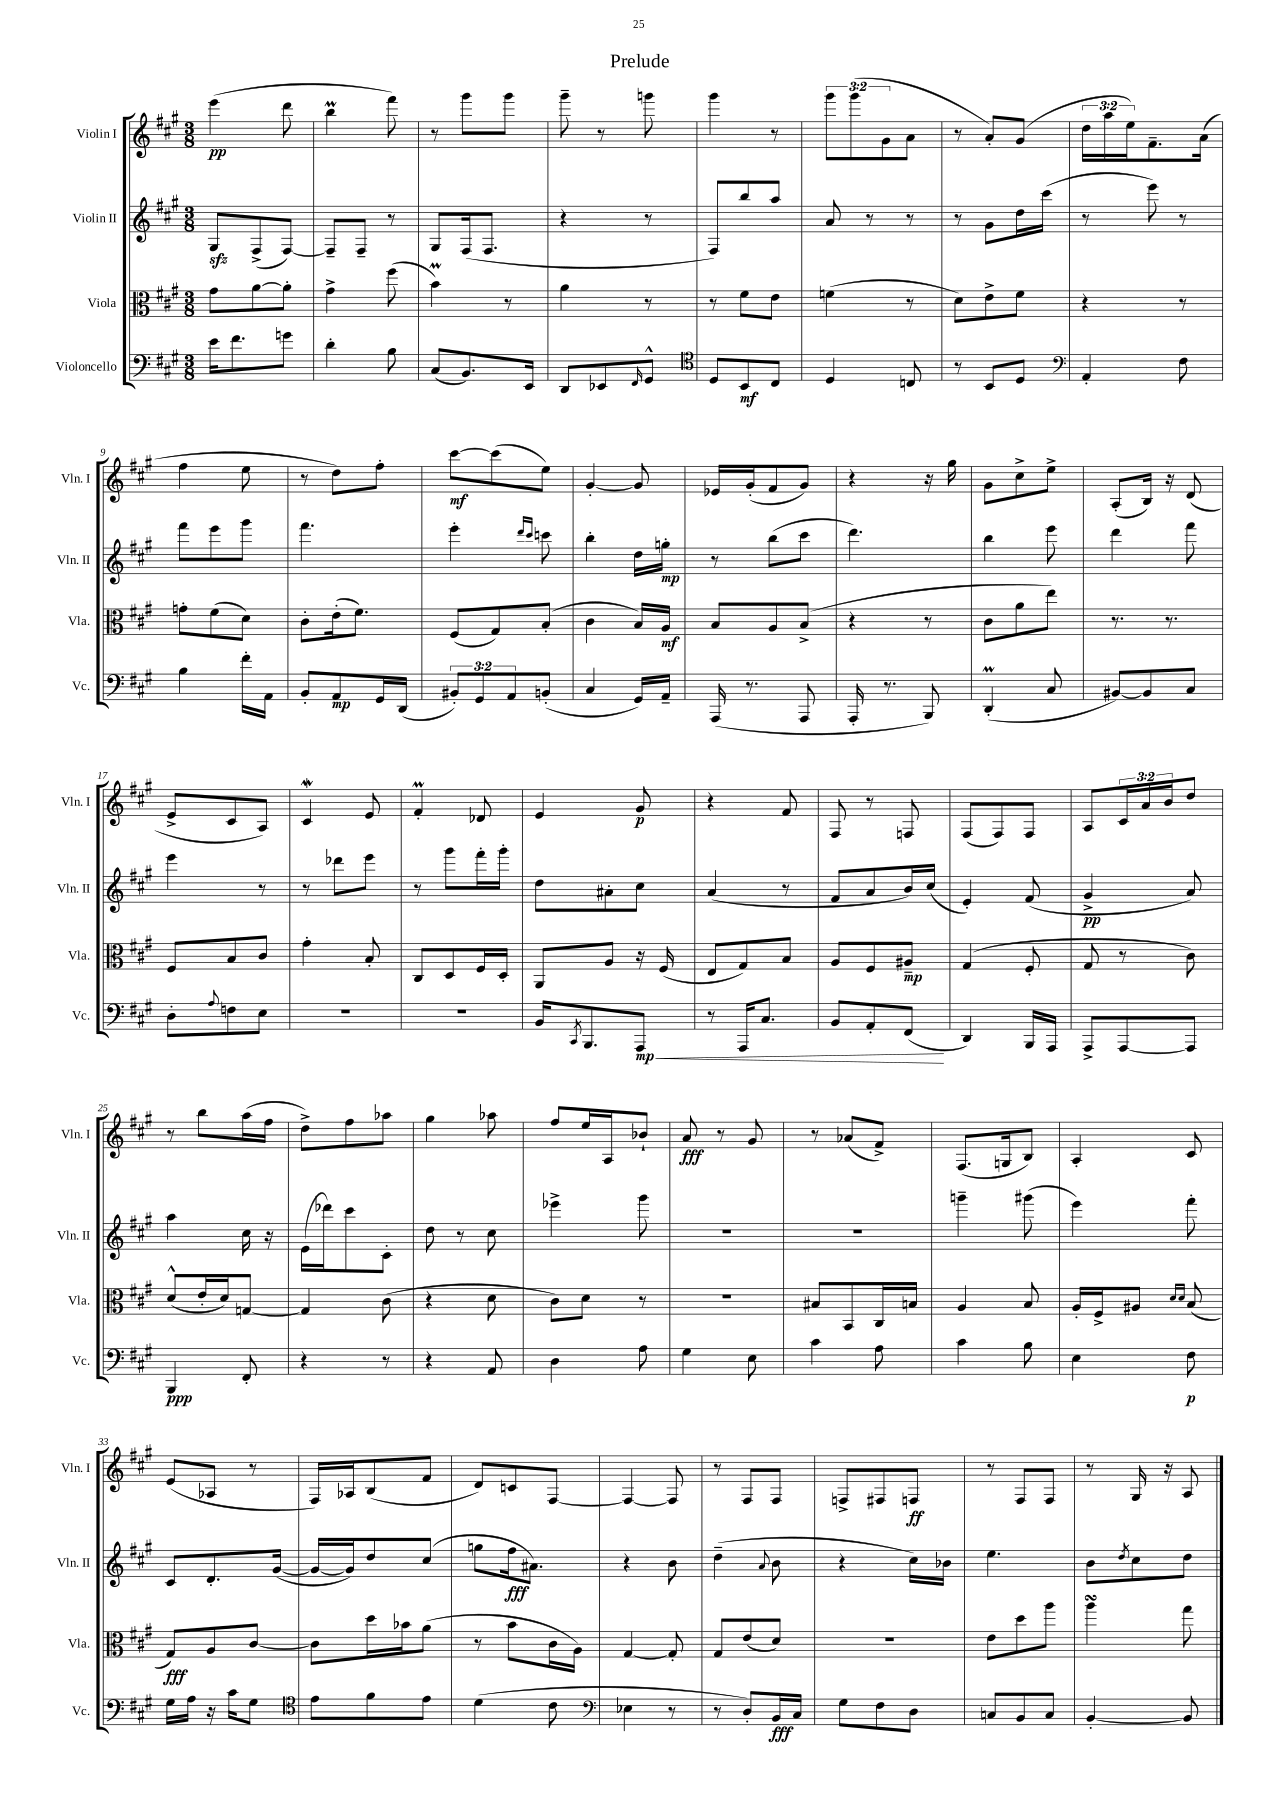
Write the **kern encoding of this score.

**kern	**kern	**kern	**kern
*staff4	*staff3	*staff2	*staff1
*clefF4	*clefC3	*clefG2	*clefG2
*k[f#c#g#]	*k[f#c#g#]	*k[f#c#g#]	*k[f#c#g#]
*M3/8	*M3/8	*M3/8	*M3/8
16e\LK	8g#\L	8G#/L	(4eee\
8.f#\	.	.	.
.	[8a\	(8F#^/	.
8g\J	8a'\]J	[8F#/J)	8ddd\
=	=	=	=
4d'\	4g#^\	8F#~/]L	4bb\
.	.	8F#~/J	.
8B\	(8ff#\	8r	8fff#\)
=	=	=	=
(8C#/L	4b\)	8G#/L	8r
8.BB/)	.	(16F#/k	8ggg#\L
.	.	8.F#/J	.
.	8r	.	8ggg#\J
16EE/Jk	.	.	.
=	=	=	=
8DD/L	4a\	4r	8ggg#~\
8EE-/	.	.	8r
16qqFF#/	.	.	.
8GG#^^/J	8r	8r	8ggg\
=	=	=	=
*clefC4	*	*	*
8D/L	8r	8F#/L)	4ggg#\
8BB/	8f#\L	8bb/	.
8C#/J	8e\J	8aa/J	8r
=	=	=	=
4D/	(4f\	8a/	12ggg#\L
.	.	.	(12ggg#\
.	.	8r	.
.	.	.	12g#\
8C/	8r	8r	8a\J
=	=	=	=
8r	8d\L)	8r	8r
8BB/L	8e^\	8g#\L	8a'/L)
8D/J	8f#\J	16dd\L	(8g#/J
.	.	(16ccc#\JJ	.
=	=	=	=
*clefF4	*	*	*
4AA'/	4r	8r	24dd\LL
.	.	.	24aa\
.	.	.	24ee\J)
.	.	8eee\)	8.f#~\
8F#\	8r	8r	.
.	.	.	(16a\Jk
=	=	=	=
4B\	8g'\L	8fff#\L	4ff#\
.	(8f#\	8eee\	.
16f#'\LL	8d\J)	8ggg#\J	8ee\
16AA\JJ	.	.	.
=	=	=	=
8BB'/L	8c#'\L	4.fff#\	8r
8AA/	(16e'\k	.	8dd\L)
.	8.f#\J)	.	.
16GG#/L	.	.	8ff#'\J
(16DD/JJ	.	.	.
=	=	=	=
12BB#'/L)	(8F#/L	4eee'\	[8ccc#\L
12GG#/	.	.	.
.	8G#/)	.	(8ccc#\]
12AA/	.	.	.
.	.	16qqddd/LL	.
.	.	16qqccc#/JJ	.
(8BB'/J	(8B'/J	8ccc\	8ee\J)
=	=	=	=
4C#/	4c#\	4bb'\	[4g#'/
16GG#/LL)	16B/LL)	16dd\LL	8g#/]
16AA~/JJ	16A/JJ	16gg'\JJ	.
=	=	=	=
(16AAA/	8B/L	8r	16e-/LL
8.r	.	.	(16g#'/J
.	8A/	(8bb\L	8f#/
8AAA/	(8B^/J	8ccc#\J	8g#/J)
=	=	=	=
16AAA'/	4r	4.ddd\)	4r
8.r	.	.	.
8BBB/)	8r	.	16r
.	.	.	16gg#\
=	=	=	=
(4DD'/	8c#\L	4bb\	8g#\L
.	8a\	.	8cc#^\
8C#/	8ee\J)	8eee\	8ee^\J
=	=	=	=
[8BB#/L)	8.r	4ddd\	(8A'/L
8BB#/]	.	.	16B/Jk)
.	8.r	.	16r
8C#/J	.	8fff#\	(8d/
=	=	=	=
8D'\L	8F#/L	4eee\	8e^/L
8qqA/	.	.	.
8F\	8B/	.	8c#/
8E\J	8c#/J	8r	8A/J)
=	=	=	=
4.r	4g#'\	8r	4c#/
.	.	8ddd-\L	.
.	8B'/	8eee\J	8e/
=	=	=	=
4.r	8C#/L	8r	4f#'/
.	8D/	8ggg#\L	.
.	16F#/L	16fff#'\L	8d-/
.	16D'/JJ	16ggg#'\JJ	.
=	=	=	=
16BB/LK	8AA/L	8dd\L	4e/
8qCC#/	.	.	.
8.BBB/	.	.	.
.	8A/J	8a#'\	.
8AAA/J	16r	8cc#\J	8g#/
.	(16F#/	.	.
=	=	=	=
8r	8E/L	(4a/	4r
16AAA/LK	8G#/)	.	.
8.C#/J	.	.	.
.	8B/J	8r	8f#/
=	=	=	=
8BB/L	8A/L	8f#/L	8F#/
8AA'/	8F#/	8a/	8r
(8FF#/J	8A#~/J	16b/L)	8F/
.	.	(16cc#/JJ	.
=	=	=	=
4DD/)	(4G#/	4e'/)	(8F#/L
.	.	.	8F#/)
16BBB/LL	8F#'/	(8f#/	8F#/J
16AAA/JJ	.	.	.
=	=	=	=
8AAA^/L	8G#/	4g#^/	8A/L
[8AAA/	8r	.	24c#/L
.	.	.	24a/
.	.	.	24b/J
8AAA/]J	8c#\)	8a/)	8dd/J
=	=	=	=
4BBB/	(8d^^/L	4aa\	8r
.	16e'/L	.	8bb\L
.	16d/J)	.	.
8FF#'/	[8G/J	16cc#\	(16aa\L
.	.	16r	16ff#\JJ
=	=	=	=
4r	4G/]	(16e\LL	8dd^\L)
.	.	16ddd-\J)	.
.	.	8ccc#\	8ff#\
8r	(8c#\	8c#'\J	8aa-\J
=	=	=	=
4r	4r	8dd\	4gg#\
.	.	8r	.
8AA/	8d\	8cc#\	8aa-\
=	=	=	=
4D\	8c#\L)	4eee-^\	8ff#/L
.	8d\J	.	16ee/L
.	.	.	16A/J
8A\	8r	8ggg#\	8b-`/J
=	=	=	=
4G#\	4.r	4.r	8a/
.	.	.	8r
8E\	.	.	8g#/
=	=	=	=
4c#\	8B#/L	4.r	8r
.	8BB/	.	(8a-/L
8A\	16C#/L	.	8f#^/J)
.	16B/JJ	.	.
=	=	=	=
4c#\	4A/	4ggg~\	(8.F#/L
.	.	.	16G/k
8B\	8B/	(8ggg#\	8B/J)
=	=	=	=
4E\	16A'/LL	4eee\)	4A'/
.	16F#^/J	.	.
.	8A#/J	.	.
.	16qqd/LL	.	.
.	16qqd/JJ	.	.
8F#\	(8B/	8fff#'\	8c#/
=	=	=	=
16G#\LL	8G#/L)	8c#/L	(8e/L
16A\JJ	.	.	.
16r	8A/	8.d'/	8A-/J
16c#\LK	.	.	.
8G#\J	[8c#/J	.	8r
.	.	([16g#/Jk	.
=	=	=	=
*clefC4	*	*	*
8e\L	8c#\]L	16g#/_LL	16F#/LL)
.	.	16g#/]J)	16A-/J
8f#\	16dd\L	8dd/	(8B/
.	16b-\J	.	.
8e\J	(8a\J	(8cc#/J	8f#/J
=	=	=	=
(4d\	8r	8gg\L	8d/L)
.	8b\L	16ff#\k	8c/
.	.	8.a#\J)	.
8c#\	16c#\L	.	[8F#/J
.	16A\JJ)	.	.
=	=	=	=
*clefF4	*	*	*
4E-\	[4G#/	4r	4F#/_
8r	8G#'/]	8b\	8F#/]
=	=	=	=
8r	8G#/L	(4dd~\	8r
8D'/L)	(8e/	.	8F#/L
.	.	8qqa/	.
16BB/L	8d/J)	8b\	8F#/J
16C#/JJ	.	.	.
=	=	=	=
8G#\L	4.r	4r	8F^/L
8F#\	.	.	8F#/
8D\J	.	16cc#\LL)	8F/J
.	.	16b-\JJ	.
=	=	=	=
8C/L	8e\L	4.ee\	8r
8BB/	8dd\	.	8F#/L
8C/J	8aa\J	.	8F#/J
=	=	=	=
[4BB'/	4aa\	8b\L	8r
.	.	8qdd/	.
.	.	8cc#\	16G#/
.	.	.	16r
8BB/]	8gg#\	8dd\J	8A/
==	==	==	==
*-	*-	*-	*-
